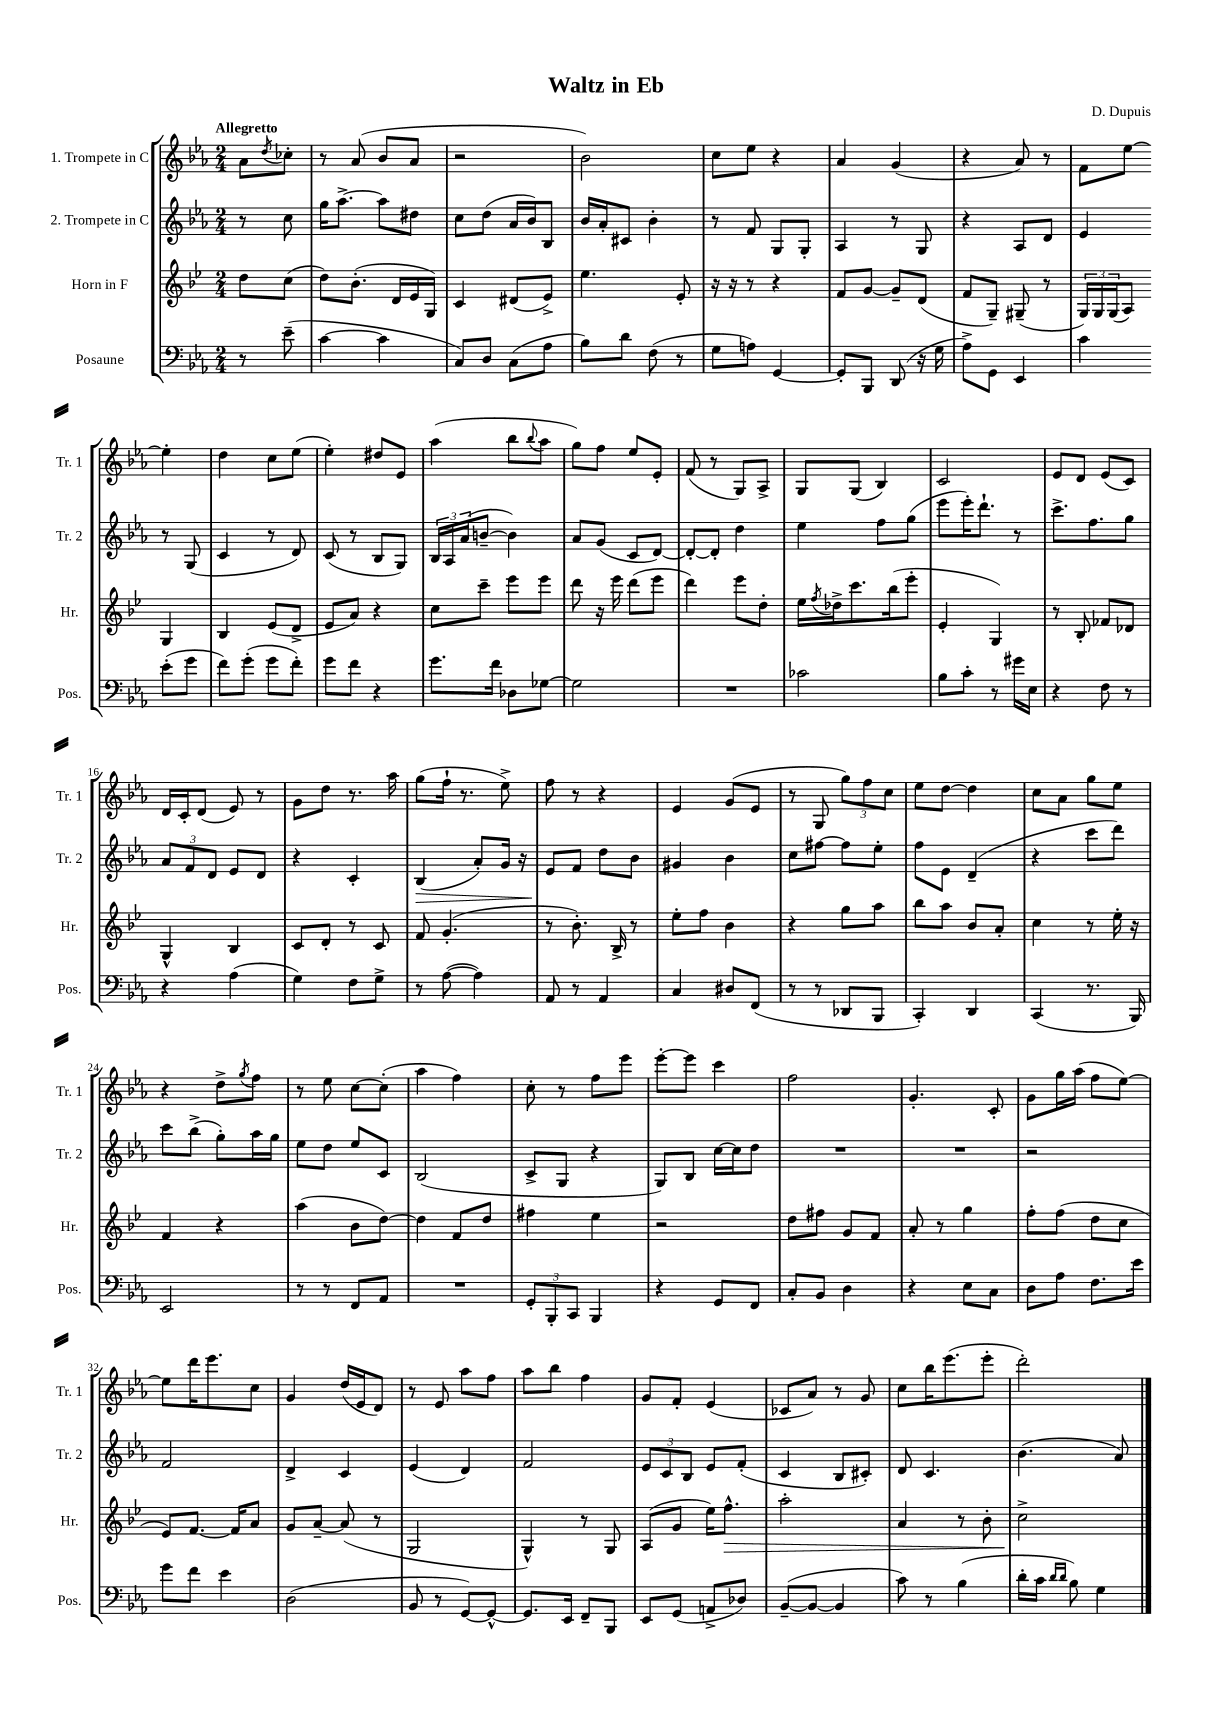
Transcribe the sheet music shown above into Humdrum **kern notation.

**kern	**kern	**kern	**kern
*staff4	*staff3	*staff2	*staff1
*clefF4	*clefG2	*clefG2	*clefG2
*k[b-e-a-]	*k[b-e-]	*k[b-e-a-]	*k[b-e-a-]
*M2/4	*M2/4	*M2/4	*M2/4
8r	8dd	8r	8a-
.	.	.	8qdd
(8e-~	(8cc	8cc	8cc-'
=	=	=	=
[4c	8dd)	16gg	8r
.	.	[8.aa-^	.
.	(8.b-'	.	(8a-
4c]	.	8aa-]	8b-
.	16d	.	.
.	16e-	8dd#	8a-
.	16G)	.	.
=	=	=	=
8C)	4c	8cc	2r
8D	.	(8dd	.
(8C	(8d#	16a-	.
.	.	16b-)	.
8A-	8e-^)	8B-	.
=	=	=	=
8B-)	4.ee-	16b-	2b-)
.	.	16a-'	.
8d	.	8c#	.
(8F	.	4b-'	.
8r	8e-'	.	.
=	=	=	=
8G	16r	8r	8cc
.	16r	.	.
8A)	8r	8f	8ee-
[4GG	4r	8G	4r
.	.	8G'	.
=	=	=	=
8GG']	8f	4A-	4a-
8BBB-	[8g	.	.
(8DD	8g~]	8r	(4g
16r	(8d	8G	.
16G	.	.	.
=	=	=	=
8A-^)	8f	4r	4r
8GG	8G~)	.	.
4EE-	(8G#~	8A-	8a-)
.	8r	8d	8r
=	=	=	=
4c	24G)	4e-	8f
.	24G	.	.
.	(24G	.	.
.	8A)	.	[8ee-
(8e-'	4G	8r	4ee-']
8g	.	(8G	.
=	=	=	=
8f)	4B-	4c	4dd
(8g'	.	.	.
8g	(8e-	8r	8cc
8f')	8d^	8d)	(8ee-
=	=	=	=
8g	8e-	(8c	4ee-')
8f	8a)	8r	.
4r	4r	8B-	8dd#
.	.	8G)	8e-
=	=	=	=
8.g	8cc	24B-	(4aa-
.	.	24A-	.
.	.	(24a-	.
.	8ccc~	[8b~	.
16f	.	.	.
8D-	8eee-	4b])	8bb-
.	.	.	8qqbb-
[8G-	8eee-	.	8aa-
=	=	=	=
2G-]	8ddd	8a-	8gg)
.	16r	(8g	8ff
.	16eee-	.	.
.	(8ddd	8c	8ee-
.	8eee-	[8d)	8e-'
=	=	=	=
2r	4ddd)	8d'_	(8f
.	.	8d']	8r
.	8eee-	4dd	8G)
.	8dd'	.	8A-^
=	=	=	=
2c-	16ee-	4ee-	8G
.	8qff	.	.
.	16dd-^	.	.
.	8.ccc	.	(8G
.	.	8ff	4B-)
.	(16bb-	.	.
.	8eee-'	(8gg	.
=	=	=	=
8B-	4e-'	8eee-	2c
8c'	.	16eee-')	.
.	.	8.ddd`	.
8r	4G)	.	.
16g#	.	8r	.
16E-	.	.	.
=	=	=	=
4r	8r	8.ccc^	8e-
.	8B-'	.	8d
.	.	8.ff	.
8F	8f-	.	(8e-
8r	8d-	8gg	8c)
=	=	=	=
4r	4G^^	12a-	16d
.	.	.	16c'
.	.	12f	.
.	.	.	(8d
.	.	12d	.
(4A-	4B-	8e-	8e-)
.	.	8d	8r
=	=	=	=
4G)	8c	4r	8g
.	8d'	.	8dd
8F	8r	4c'	8.r
8G^	8c	.	.
.	.	.	16aa-
=	=	=	=
8r	8f	(4B-	(8gg
([8A-	(4.g'	.	16ff`
.	.	.	8.r
4A-])	.	8a-')	.
.	.	16g	8ee-^)
.	.	16r	.
=	=	=	=
8AA-	8r	8e-	8ff
8r	8.b-')	8f	8r
4AA-	.	8dd	4r
.	16B-^	.	.
.	8r	8b-	.
=	=	=	=
4C	8ee-'	4g#	4e-
.	8ff	.	.
8D#	4b-	4b-	(8g
(8FF	.	.	8e-
=	=	=	=
8r	4r	8cc	8r
8r	.	[8ff#	8G
8DD-	8gg	8ff#]	12gg)
.	.	.	12ff
8BBB-	8aa	8ee-'	.
.	.	.	12cc
=	=	=	=
4CC')	8bb-	8ff	8ee-
.	8aa	8e-	[8dd
4DD	8b-	(4d~	4dd]
.	8a'	.	.
=	=	=	=
(4CC	4cc	4r	8cc
.	.	.	8a-
8.r	8r	8ccc	8gg
.	16ee-'	8ddd)	8ee-
16BBB-)	16r	.	.
=	=	=	=
2EE-	4f	8ccc	4r
.	.	(8bb-^	.
.	4r	8gg')	8dd^
.	.	.	8qgg
.	.	16aa-	8ff
.	.	16gg	.
=	=	=	=
8r	(4aa	8ee-	8r
8r	.	8dd	8ee-
8FF	8b-	8ee-	[8cc
8AA-	[8dd)	8c	(8cc']
=	=	=	=
2r	4dd]	(2B-	4aa-
.	8f	.	4ff)
.	8dd	.	.
=	=	=	=
12GG'	4ff#	8c^	8cc'
12BBB-'	.	.	.
.	.	8G	8r
12CC	.	.	.
4BBB-	4ee-	4r	8ff
.	.	.	8eee-
=	=	=	=
4r	2r	8G)	[8eee-'
.	.	8B-	8eee-]
8GG	.	[16cc	4ccc
.	.	16cc]	.
8FF	.	8dd	.
=	=	=	=
8C'	8dd	2r	2ff
8BB-	8ff#	.	.
4D	8g	.	.
.	8f	.	.
=	=	=	=
4r	8a'	2r	4.g'
.	8r	.	.
8E-	4gg	.	.
8C	.	.	8c'
=	=	=	=
8D	8ff'	2r	8g
8A-	(8ff	.	16gg
.	.	.	(16aa-
8.F	8dd	.	8ff
.	8cc	.	[8ee-)
16e-	.	.	.
=	=	=	=
8g	8e-)	2f	8ee-]
8f	[8.f	.	16ddd
.	.	.	8.eee-
4e-	.	.	.
.	16f]	.	.
.	8a	.	8cc
=	=	=	=
(2D	8g	4d^	4g
.	[8a~	.	.
.	(8a]	4c	(16dd
.	.	.	16e-
.	8r	.	8d)
=	=	=	=
8BB-	2G	(4e-	8r
8r	.	.	8e-
[8GG)	.	4d)	8aa-
8GG^^_	.	.	8ff
=	=	=	=
8.GG]	4G^^)	2f	8aa-
.	.	.	8bb-
16EE-	.	.	.
8FF~	8r	.	4ff
8BBB-	8G	.	.
=	=	=	=
8EE-	(8A	12e-	8g
.	.	12c	.
(8GG	8g	.	8f'
.	.	12B-	.
8AA^	16ee-)	8e-	(4e-
.	8.ff^^	.	.
8D-)	.	(8f'	.
=	=	=	=
([8BB-~	2aa'	4c	8c-
8BB-_	.	.	8a-)
4BB-]	.	8B-	8r
.	.	8c#')	8g
=	=	=	=
8c)	4a	8d	8cc
8r	.	4.c	16bb-
.	.	.	(8.eee-
(4B-	8r	.	.
.	8b-'	.	8eee-'
=	=	=	=
16d'	2cc^	(4.b-	2ddd')
16c	.	.	.
16qqd	.	.	.
16qqd	.	.	.
8B-)	.	.	.
4G	.	.	.
.	.	8a-)	.
==	==	==	==
*-	*-	*-	*-
